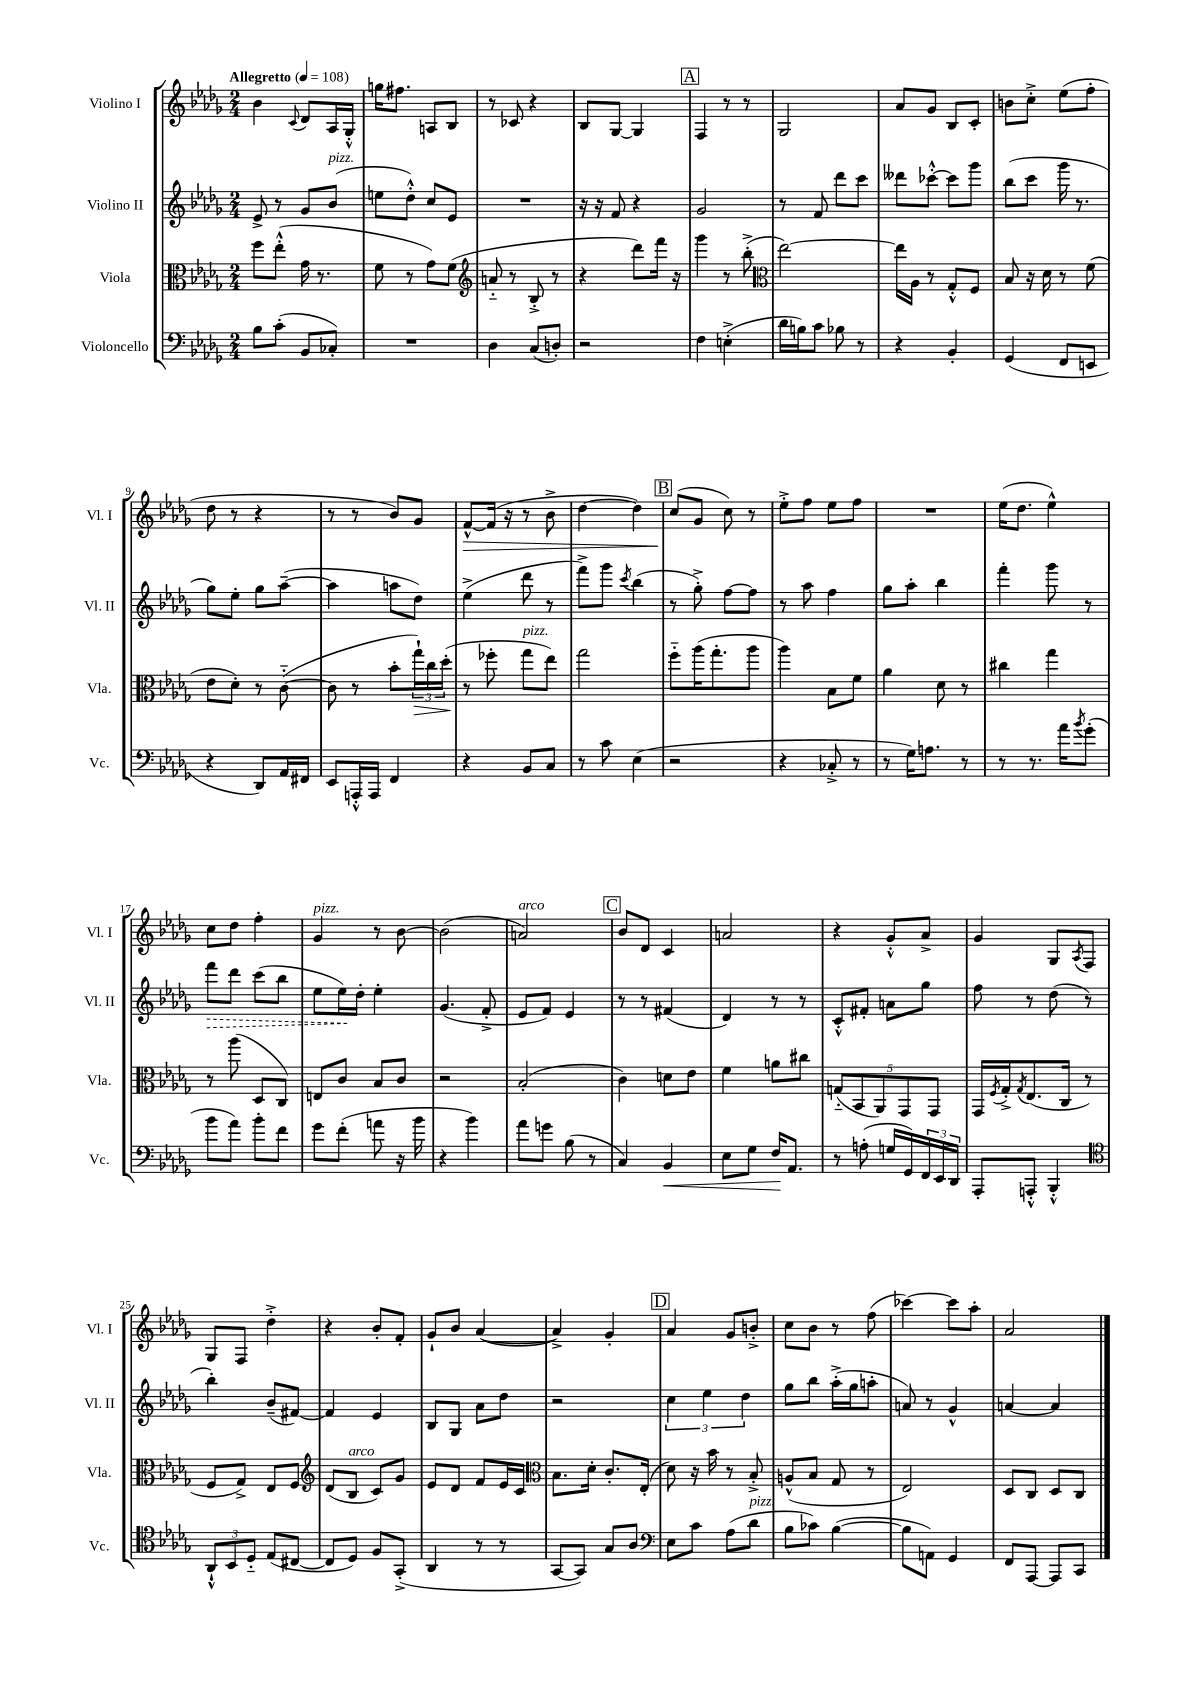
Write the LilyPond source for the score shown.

<<
\new StaffGroup <<
\new Staff = "s0" \with { instrumentName = "Violino I" shortInstrumentName = "Vl. I" } {
    \clef treble \key des \major \numericTimeSignature \time 2/4 \tempo "Allegretto" 4 = 108
    bes'4 \appoggiatura { c'8 } des'8 aes16 ges16-.-^ |
    g''16 fis''8. a8 bes8 |
    r8 ces'8 r4 |
    bes8 ges8~ ges4 |
    \mark \markup { \box "A" } f4 r8 r8 |
    ges2 |
    aes'8 ges'8 bes8 c'8-. |
    b'8 c''8-.-> ees''8( f''8-. |
    des''8 r8 r4 |
    r8 r8 bes'8) ges'8 |
    f'8~-^\> f'16( r16 r8 bes'8-> |
    des''4~ des''4) |
    \mark \markup { \box "B" } c''8\!( ges'8 c''8) r8 |
    ees''8-.-> f''8 ees''8 f''8 |
    R2 |
    ees''16( des''8. ees''4-^) |
    c''8 des''8 f''4-. |
    ges'4^\markup { \italic "pizz." } r8 bes'8~ |
    bes'2( |
    a'2^\markup { \italic "arco" }) |
    \mark \markup { \box "C" } bes'8 des'8 c'4 |
    a'2 |
    r4 ges'8-.-^ aes'8-> |
    ges'4 ges8 \acciaccatura { aes8 } f8 |
    ges8 f8 des''4-.-> |
    r4 bes'8-. f'8-. |
    ges'8-! bes'8 aes'4~( |
    aes'4->) ges'4-. |
    \mark \markup { \box "D" } aes'4 ges'8 b'8-.-> |
    c''8 bes'8 r8 f''8( |
    ces'''4~) ces'''8 aes''8-. |
    aes'2 \bar "|." |
}
\new Staff = "s1" \with { instrumentName = "Violino II" shortInstrumentName = "Vl. II" } {
    \clef treble \key des \major \numericTimeSignature \time 2/4
    ees'8-> r8 ges'8 bes'8^\markup { \italic "pizz." }( |
    e''8 des''8-.-^) c''8 ees'8 |
    R2 |
    r16 r16 f'8 r4 |
    \mark \markup { \box "A" } ges'2 |
    r8 f'8 des'''8 c'''8 |
    deses'''8 ces'''8~-.-^ ces'''8 ges'''8 |
    bes''8( c'''8 ges'''16 r8. |
    ges''8) ees''8-. ges''8 aes''8~--( |
    aes''4 a''8 des''8) |
    ees''4->( des'''8 r8 |
    f'''8->) ges'''8 \acciaccatura { c'''8 } bes''4( |
    \mark \markup { \box "B" } r8 ges''8-.->) f''8~ f''8 |
    r8 aes''8 f''4 |
    ges''8 aes''8-. bes''4 |
    f'''4-. ges'''8 r8 |
    \once \override Hairpin.style = #'dashed-line f'''8\> des'''8 c'''8( bes''8 |
    ees''8 ees''16\!) des''16-. ees''4-. |
    ges'4.( f'8-.-> |
    ees'8 f'8) ees'4 |
    \mark \markup { \box "C" } r8 r8 fis'4( |
    des'4) r8 r8 |
    c'8-.-^ fis'8-. a'8 ges''8 |
    f''8 r8 des''8( r8 |
    bes''4-.) bes'8--( fis'8~) |
    fis'4 ees'4 |
    bes8 ges8 aes'8 des''8 |
    r2 |
    \mark \markup { \box "D" } \tuplet 3/2 { c''4 ees''4 des''4 } |
    ges''8 bes''8 aes''16-.->( ges''16 a''8-. |
    a'8) r8 ges'4-^ |
    a'4~ a'4 \bar "|." |
}
\new Staff = "s2" \with { instrumentName = "Viola" shortInstrumentName = "Vla." } {
    \clef alto \key des \major \numericTimeSignature \time 2/4
    f''8 ees''8-.-^( ges'16 r8. |
    f'8 r8 ges'8) f'8( |
    \clef treble a'8-_ r8 bes8-.-> r8 |
    r4 des'''8) f'''16 r16 |
    \mark \markup { \box "A" } ges'''4 r8 bes''8-.->( |
    \clef alto ees''2~) |
    ees''16 aes16 r8 ges8-.-^ f8 |
    bes8 r16 des'16 r8 f'8( |
    ees'8 des'8-.) r8 c'8~-_( |
    c'8 r8 bes'8-. \tuplet 3/2 { ges''16-!\>) c''16 des''16-.\!( } |
    r8 fes''8-. ges''8^\markup { \italic "pizz." } ees''8) |
    ges''2 |
    \mark \markup { \box "B" } f''8-_ aes''16( ges''8.-. aes''8 |
    aes''4) bes8 f'8 |
    aes'4 des'8 r8 |
    cis''4 ges''4 |
    r8 aes''8( des8 c8) |
    e8 c'8 bes8 c'8 |
    r2 |
    bes2-.( |
    \mark \markup { \box "C" } c'4) d'8 ees'8 |
    f'4 a'8 cis''8 |
    \tuplet 5/4 { g8-_( bes,8 aes,8) ges,8 ges,8 } |
    ges,16 \acciaccatura { f8 } ges16-.-> \acciaccatura { ges8 } ees8.( c16 r8 |
    f8 ges8->) ees8 f8 |
    \clef treble des'8( bes8^\markup { \italic "arco" } c'8) ges'8 |
    ees'8 des'8 f'8 ees'16 c'16 |
    \clef alto bes8. des'16-. c'8.-. ees16-.( |
    \mark \markup { \box "D" } des'8) r16 bes'16 r8 bes8-.-> |
    a8-^( bes8 ges8 r8 |
    ees2) |
    des8 c8 des8 c8 \bar "|." |
}
\new Staff = "s3" \with { instrumentName = "Violoncello" shortInstrumentName = "Vc." } {
    \clef bass \key des \major \numericTimeSignature \time 2/4
    bes8 c'8-.( bes,8 ces8-.) |
    R2 |
    des4 c8( d8-.) |
    r2 |
    \mark \markup { \box "A" } f4 e4-.->( |
    des'16 b16) c'8 bes8 r8 |
    r4 bes,4-. |
    ges,4( f,8 e,8 |
    r4 des,8) aes,16 fis,16 |
    ees,8 a,,16-.-^ a,,16 f,4 |
    r4 bes,8 c8 |
    r8 c'8 ees4( |
    \mark \markup { \box "B" } r2 |
    r4 ces8-.-> r8 |
    r8 ges16) a8. r8 |
    r8 r8. aes'16 \acciaccatura { bes'8 } ges'8-.( |
    bes'8 aes'8) bes'8-. f'8 |
    ges'8 f'8-.( a'8 r16 bes'16 |
    r4 bes'4) |
    aes'8 g'8 bes8( r8 |
    \mark \markup { \box "C" } c4) bes,4\< |
    ees8 ges8 f16\! aes,8. |
    r8 a8-.( g16 ges,16) \tuplet 3/2 { f,16 ees,16 des,16 } |
    aes,,8-. a,,8-.-^ bes,,4-.-^ |
    \clef tenor \tuplet 3/2 { aes,8-!-^ bes,8 des8-_ } ees8( cis8~ |
    cis8 des8) f8 ges,8-.->( |
    aes,4 r8 r8 |
    ges,8~ ges,8) ges8 aes8 |
    \mark \markup { \box "D" } \clef bass ees8 c'8 aes8( des'8^\markup { \italic "pizz." } |
    bes8 ces'8) bes4~( |
    bes8 a,8) ges,4 |
    f,8 aes,,8~ aes,,8 c,8 \bar "|." |
}
>>
>>
